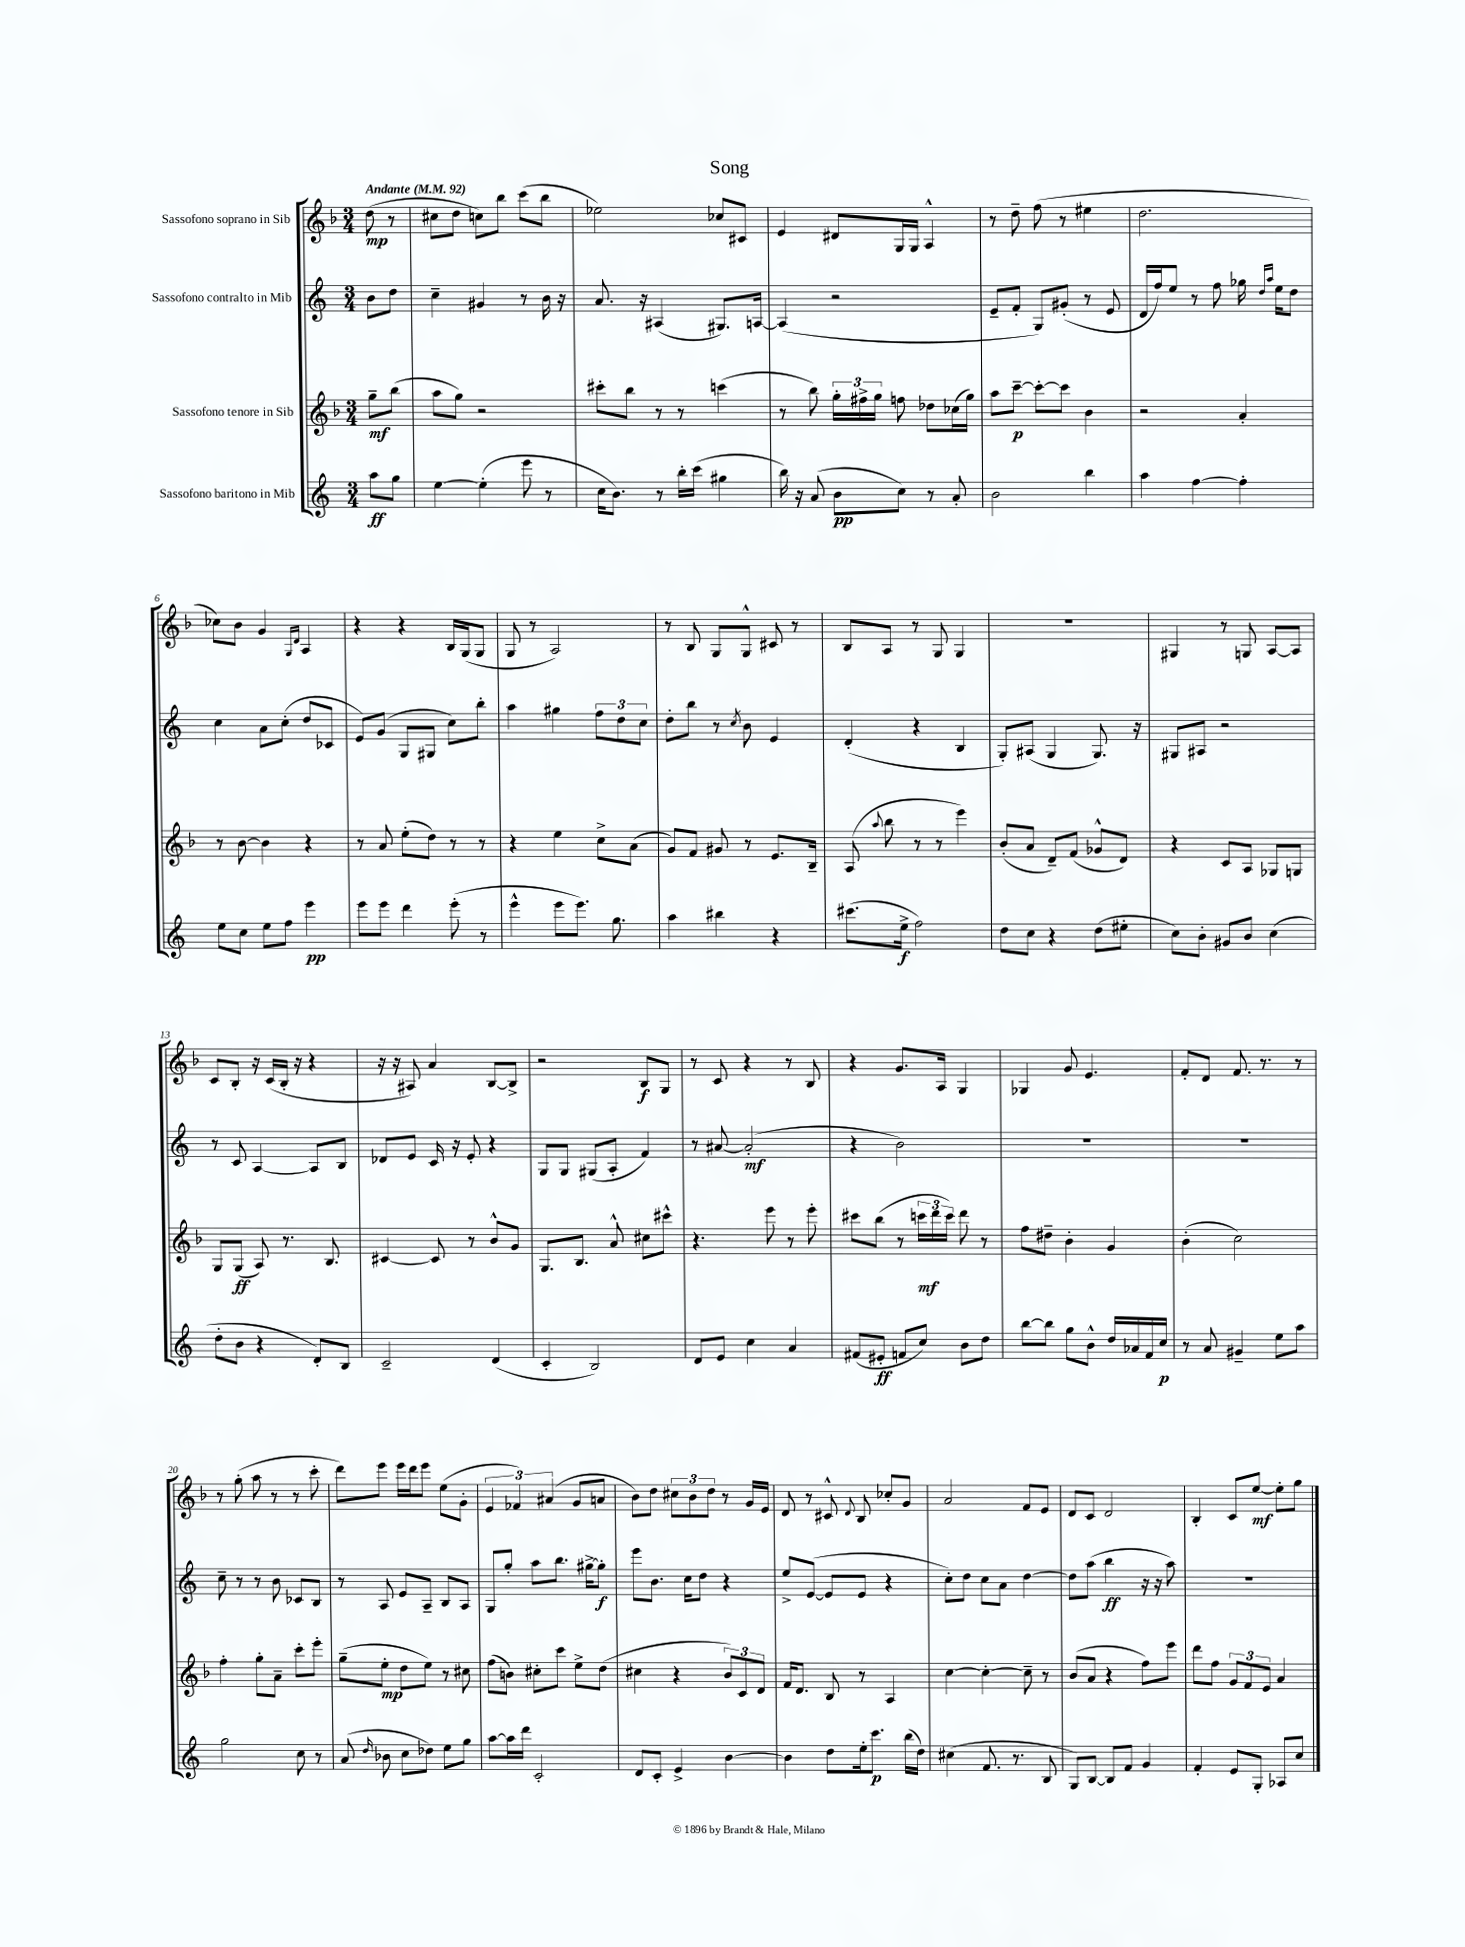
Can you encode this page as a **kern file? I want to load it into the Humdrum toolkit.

**kern	**dynam	**kern	**dynam	**kern	**dynam	**kern	**dynam
*part4	*part4	*part3	*part3	*part2	*part2	*part1	*part1
*staff4	*staff4	*staff3	*staff3	*staff2	*staff2	*staff1	*staff1
*I"Sassofono baritono in Mib	*	*I"Sassofono tenore in Sib	*	*I"Sassofono contralto in Mib	*	*I"Sassofono soprano in Sib	*
*clefG2	*	*clefG2	*	*clefG2	*	*clefG2	*
*k[]	*	*k[b-]	*	*k[]	*	*k[b-]	*
*M3/4	*	*M3/4	*	*M3/4	*	*M3/4	*
*MM92	*	*MM92	*	*MM92	*	*MM92	*
=	=	=	=	=	=	=	=
!	!	!	!	!	!	!LO:TX:a:B:t=Andante	!
8aa\L	ff	8gg~\L	mf	8b\L	.	(8dd\	mp
8gg\J	.	(8bb-\J	.	8dd\J	.	8r	.
=1	=1	=1	=1	=1	=1	=1	=1
[4ee\	.	8aa\L	.	4cc~\	.	8cc#X\L	.
.	.	8gg\J)	.	.	.	8dd\J	.
(4ee'\]	.	2r	.	4g#X/	.	8ccn\L)	.
.	.	.	.	.	.	8bb-\J	.
8eee\	.	.	.	8r	.	(8ccc\L	.
8r	.	.	.	16b\	.	8bb-\J	.
.	.	.	.	16r	.	.	.
=2	=2	=2	=2	=2	=2	=2	=2
16cc\KL	.	8ccc#X'\L	.	8.a/	.	2ee-X\)	.
8.b\J)	.	.	.	.	.	.	.
.	.	8bb-\J	.	.	.	.	.
.	.	.	.	16r	.	.	.
8r	.	8r	.	(4A#X/	.	.	.
16bb'\LL	.	8r	.	.	.	.	.
(16ccc\JJ	.	.	.	.	.	.	.
4gg#X\	.	(4cccn\	.	8.G#X/L)	.	8cc-X/L	.
.	.	.	.	.	.	8c#X/J	.
.	.	.	.	[16An/Jk	.	.	.
=3	=3	=3	=3	=3	=3	=3	=3
16bb\)	.	8r	.	(4A/]	.	4e/	.
16r	.	.	.	.	.	.	.
(8a/	.	8bb-\)	.	.	.	.	.
8b\L	pp	24gg'\LL	.	2r	.	8d#X/L	.
.	.	24ff#X^\	.	.	.	.	.
.	.	24gg\JJ	.	.	.	.	.
8cc\J)	.	8ffn\	.	.	.	16G/L	.
.	.	.	.	.	.	16G/JJ	.
8r	.	8dd-X\L	.	.	.	4A^^/	.
8a'/	.	(16cc-X\L	.	.	.	.	.
.	.	16gg\JJ)	.	.	.	.	.
=4	=4	=4	=4	=4	=4	=4	=4
2b\	.	8aa\L	.	8e~/L	.	8r	.
.	.	[8ccc~\J	p	8f'/J	.	8dd~\	.
.	.	8ccc'\L_	.	8G/L)	.	(8ff\	.
.	.	8ccc\J]	.	(8g#X'/J	.	8r	.
4bb\	.	4b-\	.	8r	.	4ee#X\	.
.	.	.	.	8e/	.	.	.
=5	=5	=5	=5	=5	=5	=5	=5
4aa\	.	2r	.	16d/LL	.	2.dd\	.
.	.	.	.	16ff/J)	.	.	.
.	.	.	.	8ee/J	.	.	.
[4ff\	.	.	.	8r	.	.	.
.	.	.	.	8ff\	.	.	.
4ff'\]	.	4a'/	.	16gg-X\	.	.	.
.	.	.	.	16qqdd/LL	.	.	.
.	.	.	.	16qqaa/JJ	.	.	.
.	.	.	.	16ee\KL	.	.	.
.	.	.	.	8dd\J	.	.	.
!!LO:LB:g=z
=6	=6	=6	=6	=6	=6	=6	=6
8ee\L	.	8r	.	4cc\	.	8cc-X\L)	.
8cc\J	.	[8b-\	.	.	.	8b-\J	.
8ee\L	.	4b-\]	.	8a\L	.	4g/	.
8ff\J	.	.	.	(8cc'\J	.	.	.
.	.	.	.	.	.	16qqG/LL	.
.	.	.	.	.	.	16qqd/JJ	.
4eee\	pp	4r	.	8dd/L	.	4A/	.
.	.	.	.	8c-X/J	.	.	.
=7	=7	=7	=7	=7	=7	=7	=7
8eee\L	.	8r	.	8e/L)	.	4r	.
8eee\J	.	8a/	.	(8g/J	.	.	.
4ddd\	.	(8ee'\L	.	8G/L	.	4r	.
.	.	8dd\J)	.	8G#X/J	.	.	.
(8eee'\	.	8r	.	8cc\L)	.	16B-/LL	.
.	.	.	.	.	.	(16G/J	.
8r	.	8r	.	8bb'\J	.	8G/J	.
=8	=8	=8	=8	=8	=8	=8	=8
4eee^^\	.	4r	.	4aa\	.	8G/	.
.	.	.	.	.	.	8r	.
8eee\L	.	4ee\	.	4gg#X\	.	2A/)	.
8.eee\J)	.	.	.	.	.	.	.
.	.	8cc^\L	.	12ff\L	.	.	.
8.gg\	.	.	.	.	.	.	.
.	.	.	.	12dd\	.	.	.
.	.	(8a\J	.	.	.	.	.
.	.	.	.	12cc\J	.	.	.
=9	=9	=9	=9	=9	=9	=9	=9
4aa\	.	8g/L)	.	8dd'\L	.	8r	.
.	.	8f/J	.	8bb\J	.	8B-/	.
4bb#X\	.	8g#X/	.	8r	.	8G/L	.
.	.	.	.	8qcc/	.	.	.
.	.	8r	.	8b\	.	8G^^/J	.
4r	.	8.e/L	.	4e/	.	8c#X/	.
.	.	.	.	.	.	8r	.
.	.	16B-~/Jk	.	.	.	.	.
=10	=10	=10	=10	=10	=10	=10	=10
(8.ccc#X\L	.	(8A/	.	(4d'/	.	8B-/L	.
.	.	8qqaa/	.	.	.	.	.
.	.	8bb-\	.	.	.	8A/J	.
16ee^\Jk	f	.	.	.	.	.	.
2ff\)	.	8r	.	4r	.	8r	.
.	.	8r	.	.	.	8G/	.
.	.	4eee\)	.	4B/	.	4G/	.
=11	=11	=11	=11	=11	=11	=11	=11
8dd\L	.	(8b-'/L	.	8G'/L)	.	2.r	.
8cc\J	.	8a/J	.	(8A#X/J	.	.	.
4r	.	8d~/L)	.	4G/	.	.	.
.	.	(8f/J	.	.	.	.	.
(8dd\L	.	8g-X^^/L	.	8.G/)	.	.	.
8ee#X'\J	.	8d/J)	.	.	.	.	.
.	.	.	.	16r	.	.	.
=12	=12	=12	=12	=12	=12	=12	=12
8cc\L)	.	4r	.	8G#X/L	.	4G#X/	.
8b'\J	.	.	.	8A#X/J	.	.	.
8g#X/L	.	8c/L	.	2r	.	8r	.
8b/J	.	8A/J	.	.	.	8Gn/	.
(4cc\	.	8G-X/L	.	.	.	[8A/L	.
.	.	8Gn/J	.	.	.	8A/J]	.
!!LO:LB:g=z
=13	=13	=13	=13	=13	=13	=13	=13
8dd'\L	.	8G/L	.	8r	.	8c/L	.
8b\J	.	(8G/J	ff	8c/	.	8B-'/J	.
4r	.	8A/)	.	[4A/	.	16r	.
.	.	.	.	.	.	(16c/LL	.
.	.	8.r	.	.	.	16B-'/JJ	.
.	.	.	.	.	.	16r	.
8d'/L)	.	.	.	8A/L]	.	4r	.
.	.	8.B-/	.	.	.	.	.
8B/J	.	.	.	8B/J	.	.	.
=14	=14	=14	=14	=14	=14	=14	=14
2c~/	.	[4c#X/	.	8d-X/L	.	16r	.
.	.	.	.	.	.	16r	.
.	.	.	.	8e/J	.	8A#X/)	.
.	.	8c#/]	.	16c/	.	4a/	.
.	.	.	.	16r	.	.	.
.	.	8r	.	8e'/	.	.	.
(4d/	.	8b-^^/L	.	4r	.	[8B-/L	.
.	.	8g/J	.	.	.	8B-^/J]	.
=15	=15	=15	=15	=15	=15	=15	=15
4c'/	.	8.G/L	.	8G/L	.	2r	.
.	.	.	.	8G/J	.	.	.
.	.	8.B-/J	.	.	.	.	.
2B/)	.	.	.	(8G#X/L	.	.	.
.	.	8a^^/	.	8A'/J	.	.	.
.	.	8cc#X\L	.	4f/)	.	8B-/L	f
.	.	8ccc#X^^\J	.	.	.	8G/J	.
=16	=16	=16	=16	=16	=16	=16	=16
8d/L	.	4.r	.	8r	.	8r	.
8e/J	.	.	.	[8a#X/	.	8c/	.
4cc\	.	.	.	(2a#'/]	mf	4r	.
.	.	8eee\	.	.	.	.	.
4a/	.	8r	.	.	.	8r	.
.	.	8eee'\	.	.	.	8B-/	.
=17	=17	=17	=17	=17	=17	=17	=17
(8f#X/L	.	8ccc#X\L	.	4r	.	4r	.
8e#X'/J	ff	(8bb-\J	.	.	.	.	.
8fn/L	.	8r	.	2b\)	.	8.g/L	.
8cc/J)	.	24cccn\LL	mf	.	.	.	.
.	.	24ddd\	.	.	.	.	.
.	.	.	.	.	.	16A/Jk	.
.	.	24ccc\JJ)	.	.	.	.	.
8b\L	.	8ddd\	.	.	.	4G/	.
8dd\J	.	8r	.	.	.	.	.
=18	=18	=18	=18	=18	=18	=18	=18
[8bb\L	.	8ff\L	.	2.r	.	4G-X/	.
8bb\J]	.	8dd#X~\J	.	.	.	.	.
8gg\L	.	4b-'\	.	.	.	8g/	.
8b^^\J	.	.	.	.	.	4.e/	.
16dd/LL	.	4g/	.	.	.	.	.
16a-X/	.	.	.	.	.	.	.
16f/	.	.	.	.	.	.	.
16cc/JJ	p	.	.	.	.	.	.
=19	=19	=19	=19	=19	=19	=19	=19
8r	.	(4b-'\	.	2.r	.	8f'/L	.
8a/	.	.	.	.	.	8d/J	.
4g#X~/	.	2cc\)	.	.	.	8.f/	.
.	.	.	.	.	.	8.r	.
8ee\L	.	.	.	.	.	.	.
8aa\J	.	.	.	.	.	8r	.
!!LO:LB:g=z
=20	=20	=20	=20	=20	=20	=20	=20
2gg\	.	4ff'\	.	8cc~\	.	8r	.
.	.	.	.	8r	.	(8gg'\	.
.	.	8gg'\L	.	8r	.	8aa\	.
.	.	8a~\J	.	8b\	.	8r	.
8cc\	.	8ccc'\L	.	8c-X/L	.	8r	.
8r	.	8eee'\J	.	8B/J	.	8ccc'\	.
=21	=21	=21	=21	=21	=21	=21	=21
(8a/	.	(8gg~\L	.	8r	.	8ddd\L)	.
16qqdd/	.	.	.	.	.	.	.
8b-X\	.	8ee'\J	mp	8A/	.	8eee\J	.
8cc\L	.	8dd\L	.	8e/L	.	16eee\LL	.
.	.	.	.	.	.	16ddd\J	.
8dd-X\J)	.	8ee\J)	.	8A~/J	.	8eee\J	.
8ee\L	.	8r	.	8B/L	.	(8ee\L	.
8gg\J	.	8cc#X\	.	8A/J	.	8g'\J	.
=22	=22	=22	=22	=22	=22	=22	=22
[8aa\L	.	(8ff\L	.	8G/L	.	6e/	.
16aa\L]	.	8bn\J)	.	8gg'/J	.	.	.
.	.	.	.	.	.	6f-X/)	.
16ddd\JJ	.	.	.	.	.	.	.
2c'/	.	8cc#X'\L	.	8aa\L	.	.	.
.	.	.	.	.	.	(6a#X/	.
.	.	8ccc\J	.	8.bb\J	.	.	.
.	.	8ee^\L	.	.	.	8g/L	.
.	.	.	.	[16gg#X^\KL	.	.	.
.	.	(8dd\J	.	8gg#'\J]	f	8an/J	.
=23	=23	=23	=23	=23	=23	=23	=23
8d/L	.	4cc#X\	.	8eee\L	.	8b-\L)	.
8c'/J	.	.	.	8.b\J	.	8dd\J	.
4e^/	.	4r	.	.	.	12cc#X\L	.
.	.	.	.	16cc\KL	.	.	.
.	.	.	.	.	.	12b-\	.
.	.	.	.	8dd\J	.	.	.
.	.	.	.	.	.	12dd\J	.
[4b\	.	12b-/L)	.	4r	.	8r	.
.	.	12c/	.	.	.	.	.
.	.	.	.	.	.	16g/LL	.
.	.	12d/J	.	.	.	.	.
.	.	.	.	.	.	16e/JJ	.
=24	=24	=24	=24	=24	=24	=24	=24
4b\]	.	16f/KL	.	8ee^/L	.	8d/	.
.	.	8.d/J	.	.	.	.	.
.	.	.	.	([8e/J	.	8r	.
8dd\L	.	8B-/	.	8e/L]	.	8c#X^^/	.
.	.	.	.	.	.	8qqd/	.
16ee'\k	.	8r	.	8e/J	.	8B-/	.
8.ccc\J	p	.	.	.	.	.	.
.	.	4A/	.	4r	.	8cc-X'/L	.
(16bb\LL	.	.	.	.	.	8g/J	.
16dd\JJ)	.	.	.	.	.	.	.
=25	=25	=25	=25	=25	=25	=25	=25
(4cc#X\	.	[4cc\	.	8cc'\L)	.	2a/	.
.	.	.	.	8dd\J	.	.	.
8.f/	.	4cc'\_	.	8cc\L	.	.	.
.	.	.	.	8a\J	.	.	.
8.r	.	.	.	.	.	.	.
.	.	8cc~\]	.	[4dd\	.	8f/L	.
8B/	.	8r	.	.	.	8e/J	.
=26	=26	=26	=26	=26	=26	=26	=26
8G/L)	.	(8b-/L	.	8dd\L]	.	8d/L	.
[8B/J	.	8a/J	.	(8aa\J	.	8c/J	.
8B/L]	.	4r	.	4bb\	ff	2d/	.
8f/J	.	.	.	.	.	.	.
4g/	.	8ff\L)	.	16r	.	.	.
.	.	.	.	16r	.	.	.
.	.	8eee\J	.	8aa\)	.	.	.
=27	=27	=27	=27	=27	=27	=27	=27
4f'/	.	8ddd\L	.	2.r	.	4B-'/	.
.	.	8ff\J	.	.	.	.	.
8e/L	.	12g/L	.	.	.	8c/L	.
.	.	12f/	.	.	.	.	.
8G'/J	.	.	.	.	.	[8ee/J	mf
.	.	12e/J	.	.	.	.	.
8A-X/L	.	4a/	.	.	.	8ee'\L]	.
8cc/J	.	.	.	.	.	8gg\J	.
==	==	==	==	==	==	==	==
*-	*-	*-	*-	*-	*-	*-	*-
